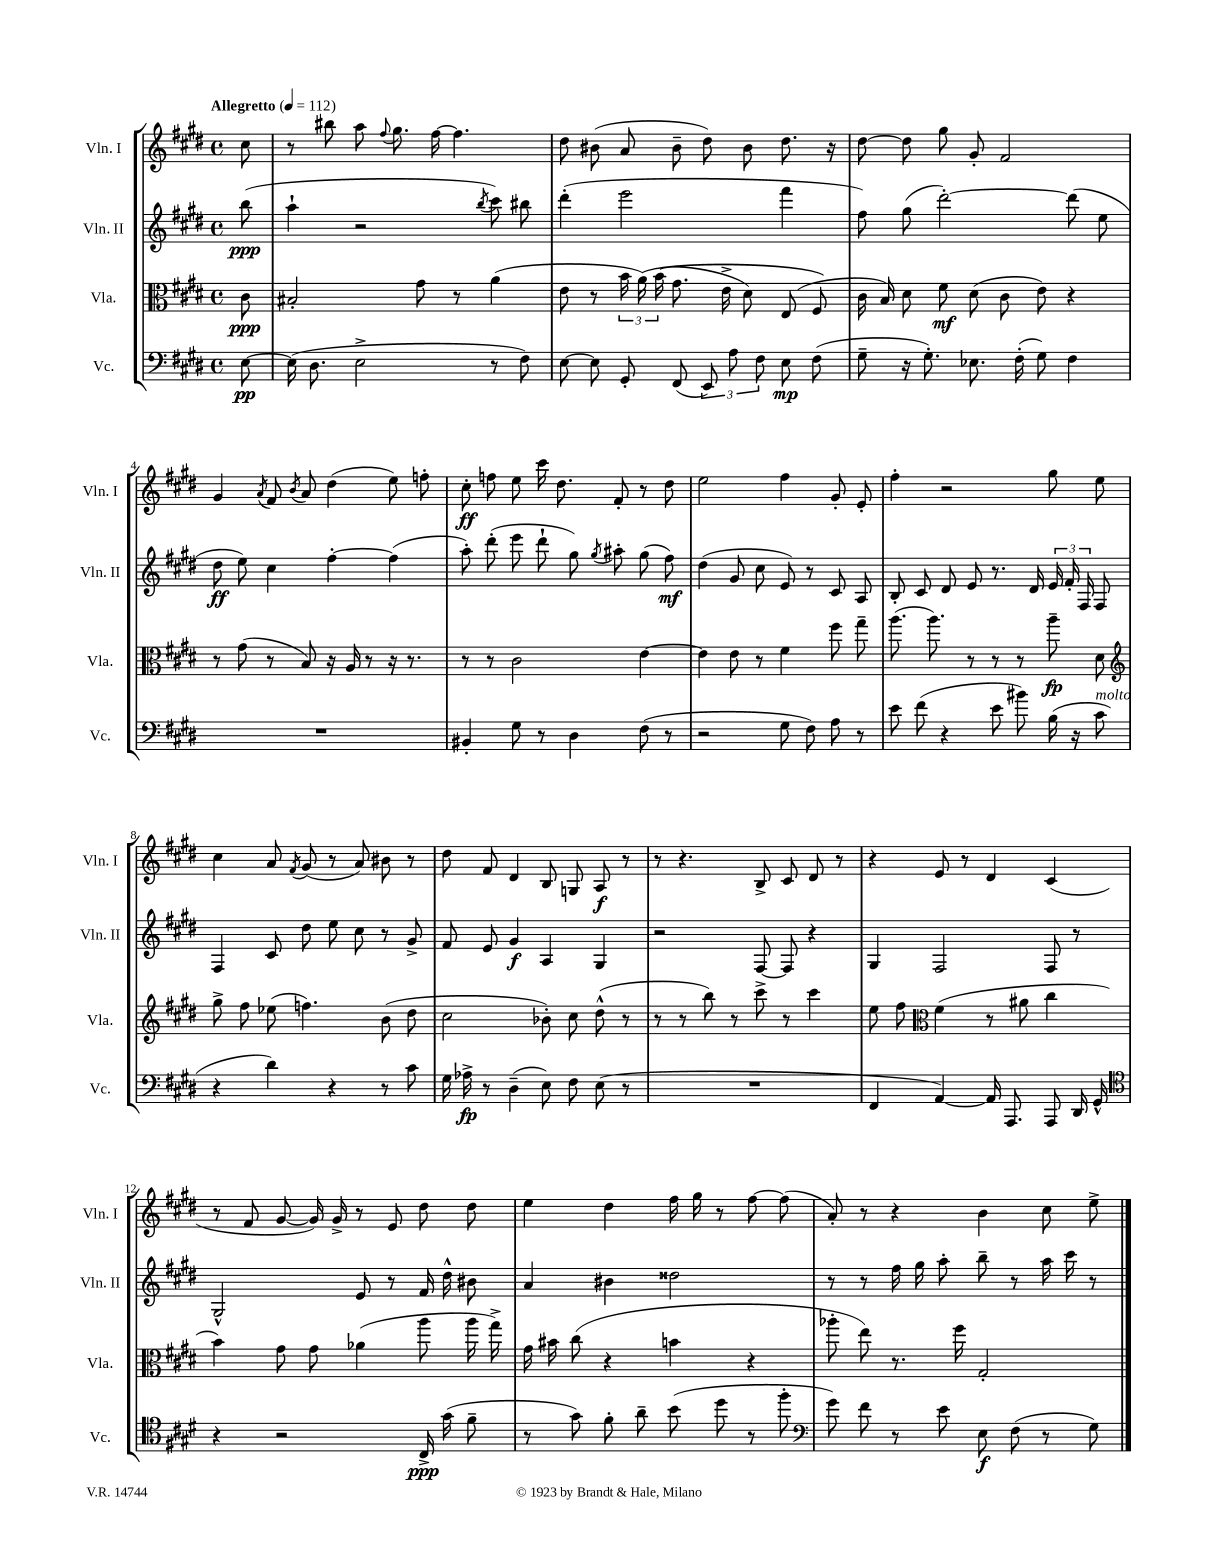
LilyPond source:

<<
\new StaffGroup <<
\new Staff = "s0" \with { instrumentName = "Vln. I" shortInstrumentName = "Vln. I" } {
    \clef treble \key e \major \defaultTimeSignature \time 4/4 \partial 8 \tempo "Allegretto" 4 = 112
    \autoBeamOff cis''8 |
    r8 bis''8 a''8 \appoggiatura { fis''8 } gis''8. fis''16~ fis''4. |
    dis''8 bis'8( a'8 bis'8-- dis''8) bis'8 dis''8. r16 |
    dis''8~ dis''8 gis''8 gis'8-. fis'2 |
    gis'4 \acciaccatura { a'8 } fis'8 \acciaccatura { b'8 } a'8 dis''4( e''8) f''8-. |
    cis''8-.\ff f''8 e''8 cis'''16 dis''8. fis'8-. r8 dis''8 |
    e''2 fis''4 gis'8-. e'8-. |
    fis''4-. r2 gis''8 e''8 |
    cis''4 a'8 \acciaccatura { fis'8 } gis'8( r8 a'8) bis'8 r8 |
    dis''8 fis'8 dis'4 b8 g8 a8\f r8 |
    r8 r4. b8-> cis'8 dis'8 r8 |
    r4 e'8 r8 dis'4 cis'4( |
    r8 fis'8 gis'8~ gis'16) gis'16-> r8 e'8 dis''8 dis''8 |
    e''4 dis''4 fis''16 gis''16 r8 fis''8~ fis''8( |
    a'8-.) r8 r4 b'4 cis''8 e''8-> \bar "|." |
}
\new Staff = "s1" \with { instrumentName = "Vln. II" shortInstrumentName = "Vln. II" } {
    \clef treble \key e \major \defaultTimeSignature \time 4/4 \partial 8
    \autoBeamOff b''8\ppp( |
    a''4-! r2 \acciaccatura { b''8 } cis'''8) bis''8 |
    dis'''4-.( e'''2 fis'''4 |
    fis''8) gis''8( dis'''2~-.) dis'''8( e''8 |
    dis''8\ff e''8) cis''4 fis''4~-. fis''4( |
    a''8-.) dis'''8-.( e'''8 dis'''8-! gis''8) \acciaccatura { gis''8 } ais''8-. gis''8( fis''8\mf) |
    dis''4( gis'8 cis''8 e'8) r8 cis'8 a8 |
    b8-. cis'8 dis'8 e'8 r8. dis'16 \tuplet 3/2 { e'16 fis'16-. fis16 } fis8 |
    fis4 cis'8 dis''8 e''8 cis''8 r8 gis'8-> |
    fis'8 e'8 gis'4\f a4 gis4 |
    r2 fis8~ fis8 r4 |
    gis4 fis2 fis8 r8 |
    gis2-^ e'8 r8 fis'16 dis''16-^ bis'8 |
    a'4 bis'4 disis''2 |
    r8 r8 fis''16 gis''16 a''8-. b''8-- r8 a''16 cis'''16 r8 \bar "|." |
}
\new Staff = "s2" \with { instrumentName = "Vla." shortInstrumentName = "Vla." } {
    \clef alto \key e \major \defaultTimeSignature \time 4/4 \partial 8
    \autoBeamOff cis'8\ppp |
    bis2-. gis'8 r8 a'4( |
    e'8 r8 \tuplet 3/2 { b'16 a'16)\( b'16( } gis'8. e'16-> dis'8) e8( fis8\) |
    cis'16 b16) dis'8 fis'8\mf dis'8( cis'8 e'8) r4 |
    r8 gis'8( r8 b8) r16 a16 r8 r16 r8. |
    r8 r8 cis'2 e'4~ |
    e'4 e'8 r8 fis'4 fis''8 gis''8-- |
    a''8.( a''8.) r8 r8 r8 a''8--\fp dis'8 |
    \clef treble gis''8-> fis''8 ees''8( f''4.) b'8( dis''8 |
    cis''2 bes'8-.) cis''8 dis''8-^( r8 |
    r8 r8 b''8) r8 cis'''8-> r8 cis'''4 |
    e''8 fis''8 \clef alto fis'4( r8 ais'8 cis''4 |
    b'4) gis'8 gis'8 aes'4( a''8 a''16 gis''16->) |
    gis'16 bis'16 cis''8( r4 b'4 r4 |
    aes''8-. e''8) r8. fis''16 gis2-. \bar "|." |
}
\new Staff = "s3" \with { instrumentName = "Vc." shortInstrumentName = "Vc." } {
    \clef bass \key e \major \defaultTimeSignature \time 4/4 \partial 8
    \autoBeamOff e8~\pp |
    e16( dis8. e2-> r8 fis8) |
    e8~ e8 gis,8-. fis,8( \tuplet 3/2 { e,8) a8 fis8 } e8\mp fis8( |
    gis8-- r16 gis8.-.) ees8. fis16-.( gis8) fis4 |
    R1 |
    bis,4-. gis8 r8 dis4 fis8( r8 |
    r2 gis8 fis8) a8 r8 |
    e'8 fis'8( r4 e'8 bis'8) b16( r16 cis'8^\markup { \italic "molto" } |
    r4 dis'4) r4 r8 cis'8 |
    gis16 aes16->\fp r8 dis4--( e8) fis8 e8( r8 |
    R1 |
    fis,4 a,4~) a,16 a,,8. a,,8 dis,16 gis,16-^ |
    \clef tenor r4 r2 cis16->\ppp gis'16( fis'8-- |
    r8 gis'8) fis'8-. a'8-- b'8( dis''8 r8 fis''8-. |
    \clef bass gis'8) fis'8 r8 e'8 e8\f fis8( r8 gis8) \bar "|." |
}
>>
>>
